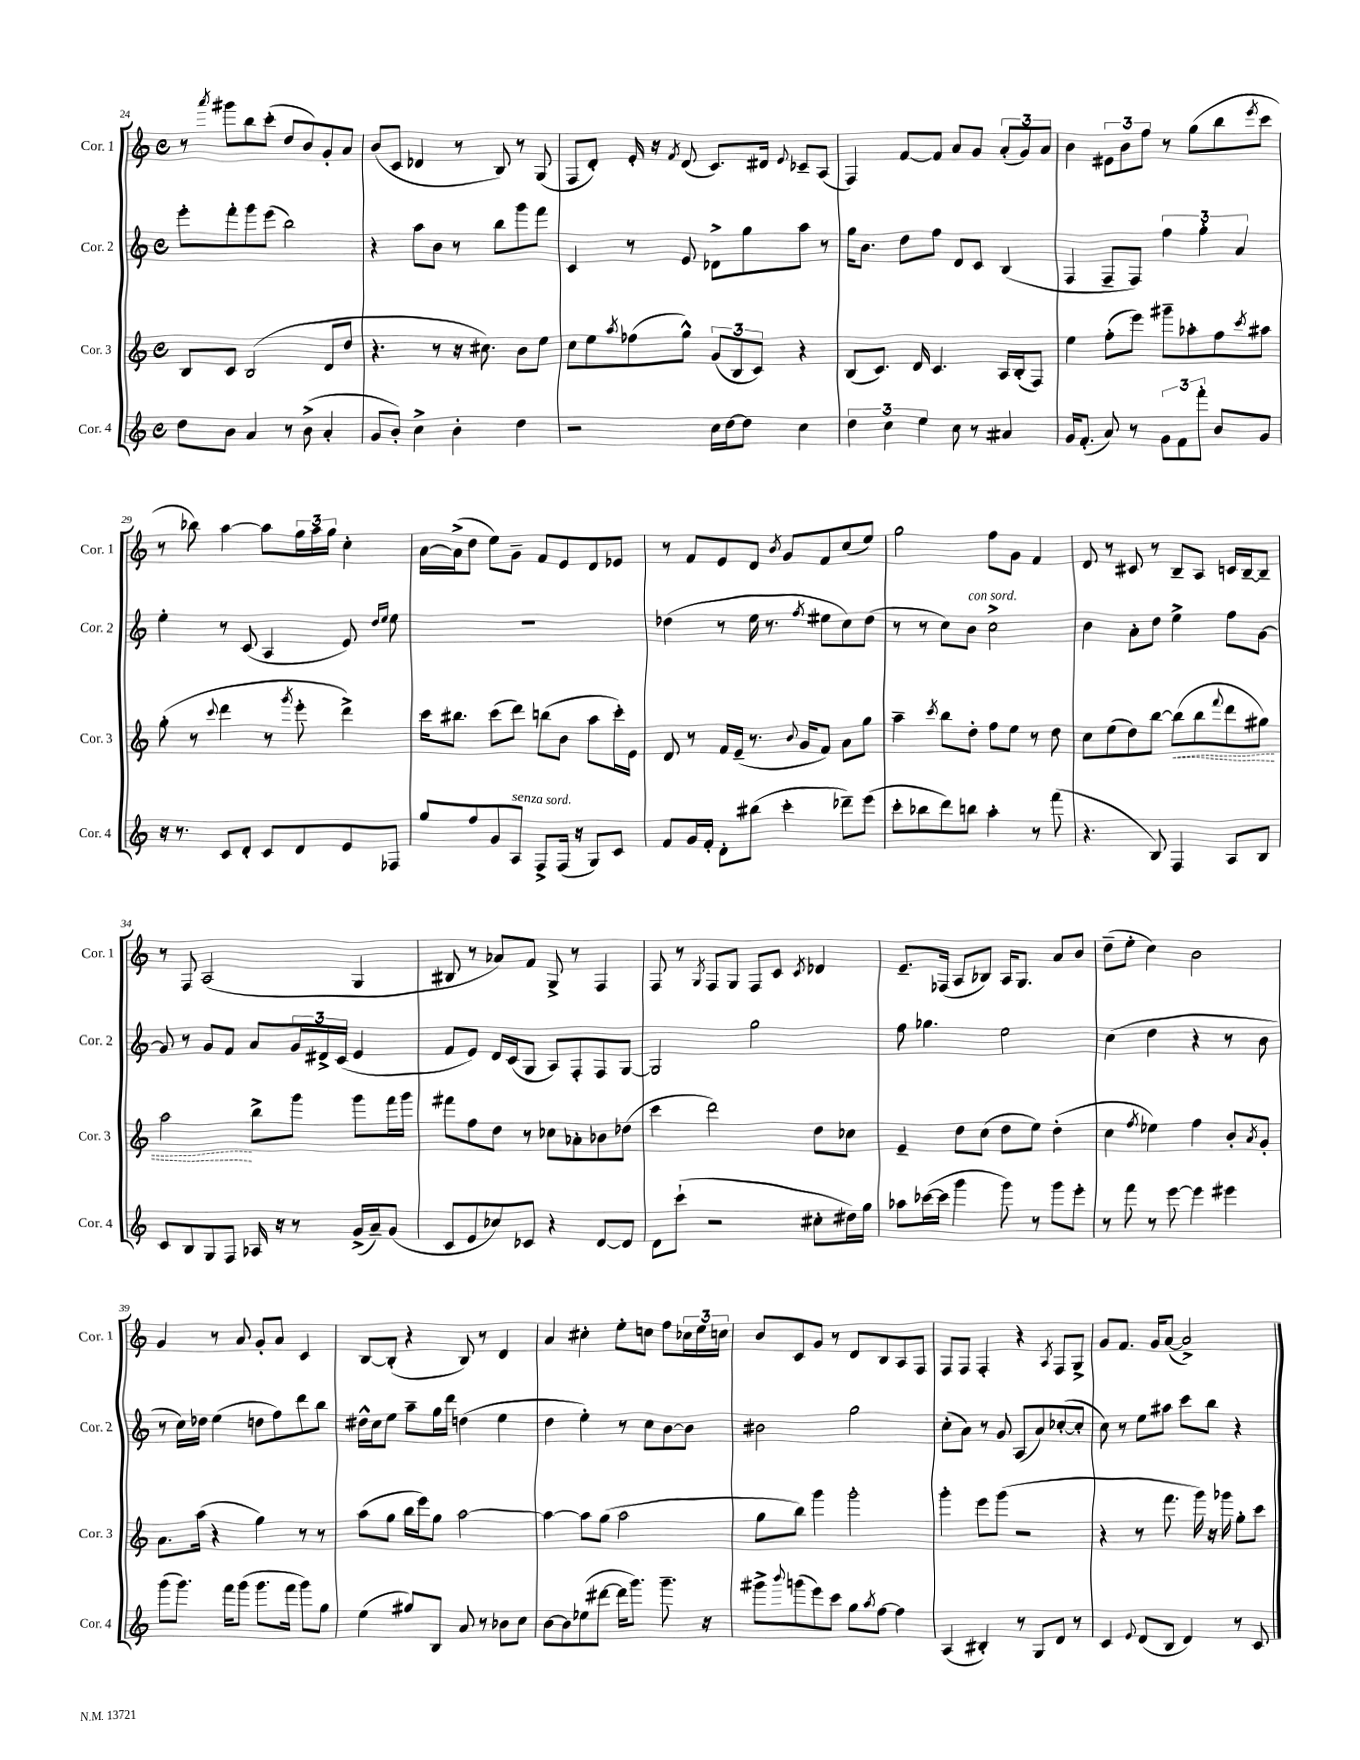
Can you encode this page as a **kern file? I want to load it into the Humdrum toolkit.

**kern	**kern	**kern	**kern
*staff4	*staff3	*staff2	*staff1
*clefG2	*clefG2	*clefG2	*clefG2
*k[]	*k[]	*k[]	*k[]
*M4/4	*M4/4	*M4/4	*M4/4
*met(c)	*met(c)	*met(c)	*met(c)
8dd	8B	8eee'	8r
.	.	.	8qaaa
8b	8c	8fff'	8ggg#
4a	(2B	8ggg	8bb
.	.	(8eee	(8ccc'
8r	.	2bb)	8dd
(8b^	.	.	8b)
4a'	8d	.	8g'
.	8dd	.	8a
=	=	=	=
8g	4.r	4r	(8b
8b')	.	.	8c
4cc^	.	8aa	4d-
.	8r	8b	.
4b'	16r	8r	8r
.	8.cc#)	.	.
.	.	8bb	8B)
4dd	8b	8ggg	8r
.	8ee	8fff	(8G
=	=	=	=
2r	8cc	4c	8F
.	8ee	.	8d')
.	8qaa	.	.
.	(8ff-	8r	16e'
.	.	.	16r
.	.	.	8qf
.	8gg^^)	8e	(8d
16cc	(12g	8d-^	8.c)
[16dd	.	.	.
.	12B	.	.
8dd]	.	8gg	.
.	12c)	.	.
.	.	.	16d#
.	.	.	8qqe
4cc	4r	8aa	8c-~
.	.	8r	(8A
=	=	=	=
6dd	(8B	16gg	4F)
.	.	8.b	.
.	8.c)	.	.
6cc	.	.	.
.	.	8dd	[8f
.	16d	.	.
6ee	.	.	.
.	4.c	8ff	8f]
8cc	.	8d	8a
8r	.	8c	8g
4a#	16A	(4B	(12a'
.	(16B'	.	.
.	.	.	12g)
.	8F)	.	.
.	.	.	12a
=	=	=	=
16g	4ee	4F	4b
(8.f'	.	.	.
8a)	(8ff'	8F~	12e#
.	.	.	12b
8r	8eee)	8F)	.
.	.	.	12ff
12g	8ggg#~	6ff	8r
12f	.	.	.
.	8aa-'	.	(8gg
12fff'	.	6gg'	.
8b	8ff	.	8bb
.	.	6a	.
.	8qccc	.	8qeee
8g	8aa#	.	8ccc
=	=	=	=
16r	(8gg'	4ee'	8r
8.r	.	.	.
.	8r	.	8bb-)
.	8qqccc	.	.
8c	4ddd	8r	[4aa
8d'	.	(8c	.
8c	8r	4A	8aa]
.	8qggg	.	.
8d	8eee'	.	24gg
.	.	.	24aa
.	.	.	24gg
8e	4ddd^)	8e)	4cc'
.	.	16qqdd	.
.	.	16qqee	.
8F-	.	8ee	.
=	=	=	=
8gg	16ccc	1r	[16a
.	8.bb#	.	(16a^]
8ff	.	.	8dd
8g	(8ccc	.	8ee)
8A	8ddd)	.	8g~
8F^	(8bb	.	8f
(16F	8b	.	8e
16r	.	.	.
8G)	8aa	.	8d
8c	16ccc')	.	8e-
.	16e	.	.
=	=	=	=
8f	8d	(4dd-	8r
16g	8r	.	8f
16f'	.	.	.
8d'	16f	8r	8e
.	(16e~	.	.
(8bb#	8.r	16ee	8d
.	.	8.r	.
.	.	.	8qb
4ccc'	.	.	8g
.	8qqb	.	.
.	16g	.	.
.	.	8qff	.
.	8f)	8ee#	8f
8ddd-~)	8a	8cc)	(8cc
(8eee	8gg	(8dd-	8ee)
=	=	=	=
8ccc'	4aa~	8r	2gg
8bb-	.	8r	.
.	8qccc	.	.
8ddd)	8bb	8cc)	.
8bb	8dd'	8b	.
4aa'	8ff	2cc^	8ff
.	8ee	.	8g
8r	8r	.	4f
(8fff	8dd	.	.
=	=	=	=
4.r	8cc	4b	8d
.	(8ee	.	8r
.	8dd)	8a'	8c#
8B)	[8bb	8dd	8r
4F	(8bb]	4ee^	8B~
.	8bb	.	8A
.	8qqfff	.	.
8A	8ddd	8ff	16c
.	.	.	[16B~
8B	8gg#)	[8g	8B~]
=	=	=	=
8c	2aa	8g]	8r
8B	.	8r	8F
8G	.	8g	(2A
8F	.	8f	.
16A-	8bb^	8a	.
16r	.	.	.
8r	8ggg	24g	.
.	.	24d#^	.
.	.	(24c	.
(16g^	8ggg	4e	4G
16a~)	.	.	.
(8g	16fff	.	.
.	16ggg	.	.
=	=	=	=
8c	8fff#	8f	8B#
8e	8ff	8e)	8r
8cc-)	8dd	16d	8a-)
.	.	(16c	.
8c-	8r	8G	8f
4r	8cc-	8A)	8G^
.	8a-'	8F'	8r
[8d	8b-	8F	4F
8d]	(8dd-	[8G	.
=	=	=	=
8d	4ccc	2G]	8F
(8ccc`	.	.	8r
.	.	.	8qG
2r	2ddd)	.	8F
.	.	.	8G
.	.	2gg	8F
.	.	.	8c
.	.	.	8qc
8cc#'	8dd	.	4d-
16dd#)	8cc-	.	.
16gg	.	.	.
=	=	=	=
8aa-	4e~	8ff	8.e~
([16ccc-	.	4.gg-	.
16ccc-]	.	.	(16F-
4ggg	8dd	.	8A
.	(8cc	.	8B-)
8ggg)	8dd	2ee	16A
.	.	.	8.G
8r	8ee)	.	.
8ggg	(4dd'	.	8a
8eee'	.	.	8b
=	=	=	=
8r	4cc	(4cc	(8dd~
8fff	.	.	8ee'
.	8qff	.	.
8r	4ee-)	4dd	4cc)
[8eee	.	.	.
4eee]	4ff	4r	2b
4eee#	8b'	8r	.
.	8qa	.	.
.	8g'	8b	.
=	=	=	=
(8ggg	8.a	8r	4g
8.ggg)	.	16cc)	.
.	(16aa	16dd-	.
.	4r	(4ee	8r
16fff	.	.	.
(8ggg	.	.	8a
8.ggg	4gg)	8dd	8g'
.	.	8ff)	8a
16fff	.	.	.
8ggg)	8r	8ddd	4c
8gg	8r	8bb	.
=	=	=	=
(4ee	(8aa	16dd#^^	[8B
.	.	16cc	.
.	8gg	8ee	(8B']
8gg#)	16bb	8aa~	4r
.	16eee)	.	.
8B	8gg	16gg	.
.	.	16ddd	.
8a	[2aa	(4dd	8B)
8r	.	.	8r
8b-	.	4ee	4d
8cc	.	.	.
=	=	=	=
[8b	4aa_	4dd	4a
8b]	.	.	.
(8ee-	8aa]	4ee')	4cc#'
[8ddd#	(8gg	.	.
16ddd#]	2aa	8r	8ee'
8.ggg)	.	.	.
.	.	8cc	8cc
8.ggg~	.	[8b	8ff
.	.	8b]	24cc-
.	.	.	24ee
16r	.	.	.
.	.	.	24cc
=	=	=	=
8ggg#^	8gg	2b#	8b
8qqbbb	.	.	.
(8ggg	8bb)	.	8c
8eee)	4ggg	.	8g
8ccc	.	.	8r
8gg	2ggg'	2gg	8d
8qaa	.	.	.
[8ff	.	.	8B
4ff]	.	.	8A
.	.	.	8F
=	=	=	=
(4A	4ggg'	(8cc'	8F
.	.	8a)	8F
4B#')	8eee	8r	4F'
.	(8ggg	8g	.
8r	2r	(8A	4r
8G	.	8a)	.
.	.	.	8qA
8d	.	([8cc-'	8F
8r	.	8cc-']	8G^
=	=	=	=
4c	4r	8cc)	8g
.	.	8r	8.f
8qqe	.	.	.
(8d	8r	8ee	.
.	.	.	16g
8B	8.fff	8aa#	([8a
4d)	.	8ccc	2a^])
.	16ggg)	.	.
.	16r	8bb	.
.	16ggg-	.	.
8r	8gg'	4r	.
8c	8ccc	.	.
==	==	==	==
*-	*-	*-	*-
